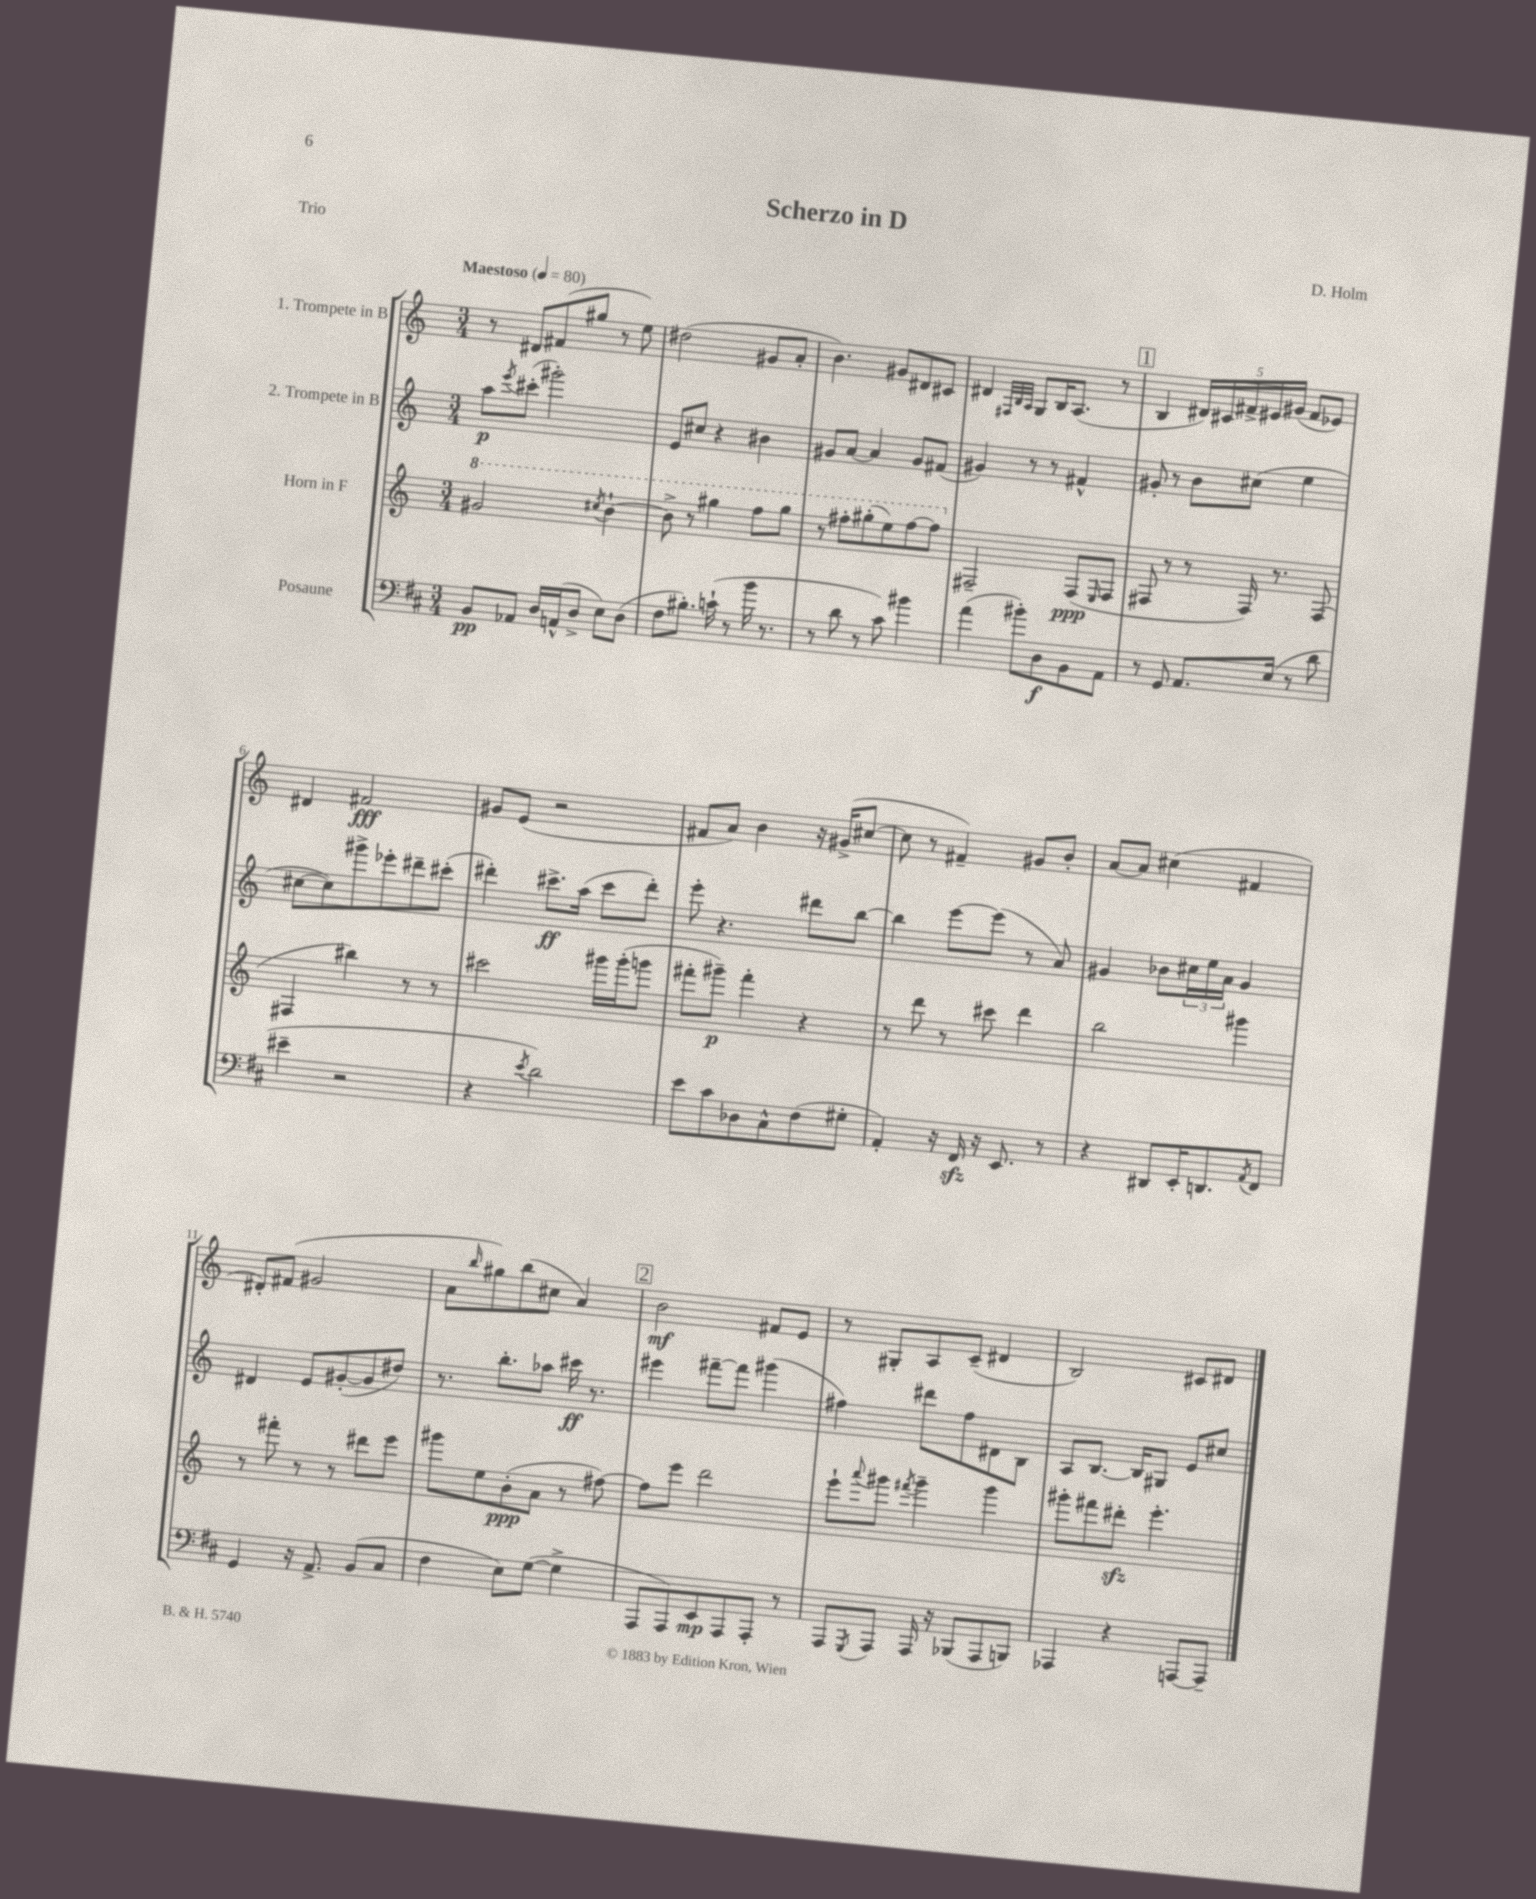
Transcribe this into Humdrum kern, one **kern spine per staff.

**kern	**dynam	**kern	**dynam	**kern	**dynam	**kern	**dynam
*part4	*part4	*part3	*part3	*part2	*part2	*part1	*part1
*staff4	*staff4	*staff3	*staff3	*staff2	*staff2	*staff1	*staff1
*I"Posaune	*	*I"Horn in F	*	*I"2. Trompete in B	*	*I"1. Trompete in B	*
*clefF4	*	*clefG2	*	*clefG2	*	*clefG2	*
*k[f#c#]	*	*k[]	*	*k[]	*	*k[]	*
*M3/4	*	*M3/4	*	*M3/4	*	*M3/4	*
*MM80	*	*MM80	*	*MM80	*	*MM80	*
*	*	*8va	*	*	*	*	*
=1	=1	=1	=1	=1	=1	=1	=1
!	!	!	!	!	!	!LO:TX:a:B:t=Maestoso	!
8BB/L	pp	2gg#X/	.	8aa\L	p	8r	.
.	.	.	.	8qeee/	.	.	.
8AA-X/J	.	.	.	(8ccc#X'\J	.	8d#X/L	.
16D/LL	.	.	.	2ggg#X'\)	.	(8f#X/	.
(16AAn^^/J	.	.	.	.	.	.	.
8D^/J	.	.	.	.	.	8gg#X/J	.
.	.	8qccc#X/	.	.	.	.	.
8E\L)	.	[4bb`\	.	.	.	8r	.
(8D\J	.	.	.	.	.	8ee\)	.
=2	=2	=2	=2	=2	=2	=2	=2
8F#\L	.	8bb^\]	.	8e/L	.	(2dd#X\	.
8.B#X'\J)	.	8r	.	8cc#X/J	.	.	.
.	.	4ggg#X\	.	4r	.	.	.
(16cn`\	.	.	.	.	.	.	.
8r	.	.	.	.	.	.	.
16b\	.	8fff\L	.	4b#X\	.	8g#X/L	.
8.r	.	.	.	.	.	.	.
.	.	8ggg#\J	.	.	.	8a'/J	.
=3	=3	=3	=3	=3	=3	=3	=3
8r	.	8r	.	8g#X/L	.	4.b\)	.
8d\	.	8fff#X'\L	.	[8a/J	.	.	.
8r	.	(8ggg#X'\	.	4a/]	.	.	.
8c#\)	.	8eee\)	.	.	.	8g#X/L	.
4b#X\	.	[8fff#\	.	8g#/L	.	8d#X/	.
.	.	8fff#\J]	.	(8f#X/J	.	8c#X/J	.
=4	=4	=4	=4	=4	=4	=4	=4
*	*	*X8va	*	*	*	*	*
(4a\	.	2F#X~/	.	4g#X/)	.	4d#X/	.
.	.	.	.	.	.	32qqF#X/LLL	.
.	.	.	.	.	.	32qqB/	.
.	.	.	.	.	.	32qqA/JJJ	.
8b#X'\L)	.	.	.	8r	.	8G/L	.
8D\	f	.	.	8r	.	16B/K	.
.	.	.	.	.	.	(8.A/J	.
8BB\	.	(8F#/L	ppp	4f#X^^/	.	.	.
.	.	16qqE/	.	.	.	.	.
8AA\J	.	8F#/J	.	.	.	8r	.
!!LO:REH:place=s1:t=1
=5	=5	=5	=5	=5	=5	=5	=5
8r	.	8F#X/	.	8g#X'/	.	4B/	.
8GG/	.	8r	.	8r	.	.	.
8.AA/L	.	8r	.	8b\L	.	20d#X/LL)	.
.	.	.	.	.	.	20c#X/	.
.	.	.	.	.	.	20f#X^/	.
.	.	16F#/)	.	(8cc#X\J	.	.	.
.	.	.	.	.	.	20e#X/	.
(16E/Jk	.	8.r	.	.	.	.	.
.	.	.	.	.	.	(20g#X/JJ	.
8r	.	.	.	4ee\	.	8f#/L	.
8d\	.	(8F#/	.	.	.	8e-X/J)	.
!!LO:LB:g=z
=6	=6	=6	=6	=6	=6	=6	=6
4e#X~\	.	4F#X/	.	[8cc#X\L	.	4d#X/	.
.	.	.	.	8cc#\])	.	.	.
2r	.	4bb#X\)	.	8ggg#X^\	.	2f#X/	fff
.	.	.	.	8eee-X'\	.	.	.
.	.	8r	.	8ddd#X~\	.	.	.
.	.	8r	.	(8ccc#X'\J	.	.	.
=7	=7	=7	=7	=7	=7	=7	=7
4r	.	2ccc#X\	.	4ddd#X'\)	.	8g#X/L	.
.	.	.	.	.	.	(8e/J	.
8qe/	.	.	.	.	.	.	.
2d\)	.	.	.	8.ccc#X^\L	ff	2r	.
.	.	.	.	(16aa\Jk	.	.	.
.	.	16ggg#X\LL	.	8ccc#\L	.	.	.
.	.	(16ggg#'\J	.	.	.	.	.
.	.	8gggn\J	.	8ddd#'\J)	.	.	.
=8	=8	=8	=8	=8	=8	=8	=8
8e\L	.	8fff#X'\L	.	8eee'\	.	8f#X/L	.
8c#\	.	8ggg#X~\J)	p	4.r	.	8a/J)	.
8D-X\	.	4fff#'\	.	.	.	4b\	.
8C#^^\	.	.	.	.	.	.	.
(8F#\	.	4r	.	8ddd#X\L	.	16r	.
.	.	.	.	.	.	(16g#X^/KL	.
8G#X'\J	.	.	.	[8bb\J	.	[8cc#X/J	.
=9	=9	=9	=9	=9	=9	=9	=9
4AA'/)	.	8r	.	4bb\]	.	8cc#\]	.
.	.	8ddd\	.	.	.	8r	.
16r	.	8r	.	[8eee\L	.	4f#X~/)	.
16FF#zz/	.	.	.	.	.	.	.
16r	.	8ccc#X\	.	(8eee\J]	.	.	.
8.EE/	.	.	.	.	.	.	.
.	.	4ddd\	.	8r	.	8g#X/L	.
8r	.	.	.	8a/)	.	8b'/J	.
=10	=10	=10	=10	=10	=10	=10	=10
4r	.	2bb\	.	4g#X/	.	[8a/L	.
.	.	.	.	.	.	8a/J]	.
8DD#X/L	.	.	.	8b-X\L	.	(4cc#X\	.
16EE'/K	.	.	.	24cc#X\L	.	.	.
.	.	.	.	24ee\	.	.	.
8.DDn/	.	.	.	.	.	.	.
.	.	.	.	24a\JJ	.	.	.
.	.	4ggg#X\	.	4g#/	.	4f#X/	.
8qAA/	.	.	.	.	.	.	.
8FF#/J	.	.	.	.	.	.	.
!!LO:LB:g=z
=11	=11	=11	=11	=11	=11	=11	=11
4GG/	.	8r	.	4d#X/	.	8d#X'/L)	.
.	.	8fff#X'\	.	.	.	(8f#X/J	.
16r	.	8r	.	8e/L	.	2g#X/	.
8.AA^/	.	.	.	.	.	.	.
.	.	8r	.	([8g#X'/	.	.	.
(8BB/L	.	8ddd#X\L	.	8g#/]	.	.	.
8C#/J	.	8eee\J	.	8dd#X/J)	.	.	.
=12	=12	=12	=12	=12	=12	=12	=12
4F#\	.	8ggg#X\L	.	8.r	.	8a\L	.
.	.	.	.	.	.	16qqbb/	.
.	.	8ee\	.	.	.	8gg#X\)	.
.	.	.	.	8.bb'\L	.	.	.
8E\L)	.	(8b'\	ppp	.	.	(8bb\	.
([8G\J	.	8a\J	.	8aa-X\J	.	8cc#X\J	.
4G^\]	.	8r	.	16ccc#X\	ff	4a/)	.
.	.	.	.	8.r	.	.	.
.	.	[8ff#X\)	.	.	.	.	.
!!LO:REH:place=s1:t=2
=13	=13	=13	=13	=13	=13	=13	=13
8AAA/L	.	8ff#\L]	.	4eee#X\	.	2b\	mf
8AAA/)	.	8eee\J	.	.	.	.	.
8EE/	mp	2ddd\	.	[8fff#X~\L	.	.	.
8AAA/	.	.	.	8fff#\J]	.	.	.
8AAA'/J	.	.	.	(4ggg#X\	.	8f#X/L	.
8r	.	.	.	.	.	8e/J	.
=14	=14	=14	=14	=14	=14	=14	=14
8AAA/L	.	8eee`\L	.	4ff#X\)	.	8r	.
8qGGG/	.	8qqaaa/	.	.	.	.	.
8AAA/J	.	8ggg#X\J	.	.	.	8G#X'/L	.
.	.	8qfff#X/	.	.	.	.	.
16AAA/	.	4ggg#~\	.	8ddd#X\L	.	8A/	.
16r	.	.	.	.	.	.	.
(8BBB-X/L	.	.	.	8ff#\	.	(8c~/J	.
8AAA/	.	4ggg#\	.	8d#X\	.	4d#X/	.
8BBBn/J)	.	.	.	8B\J	.	.	.
=15	=15	=15	=15	=15	=15	=15	=15
4AAA-X/	.	8ggg#X'\L	.	8A/L	.	2B/)	.
.	.	8fff#X\	.	[8.B/J	.	.	.
4r	.	8ddd#Xzz'\J	.	.	.	.	.
.	.	.	.	16B/KL]	.	.	.
.	.	4.eee'\	.	8G#X/J	.	.	.
[8AAAn/L	.	.	.	8e/L	.	8c#X/L	.
8AAA~/J]	.	.	.	8cc#X/J	.	8d#X/J	.
==	==	==	==	==	==	==	==
*-	*-	*-	*-	*-	*-	*-	*-
